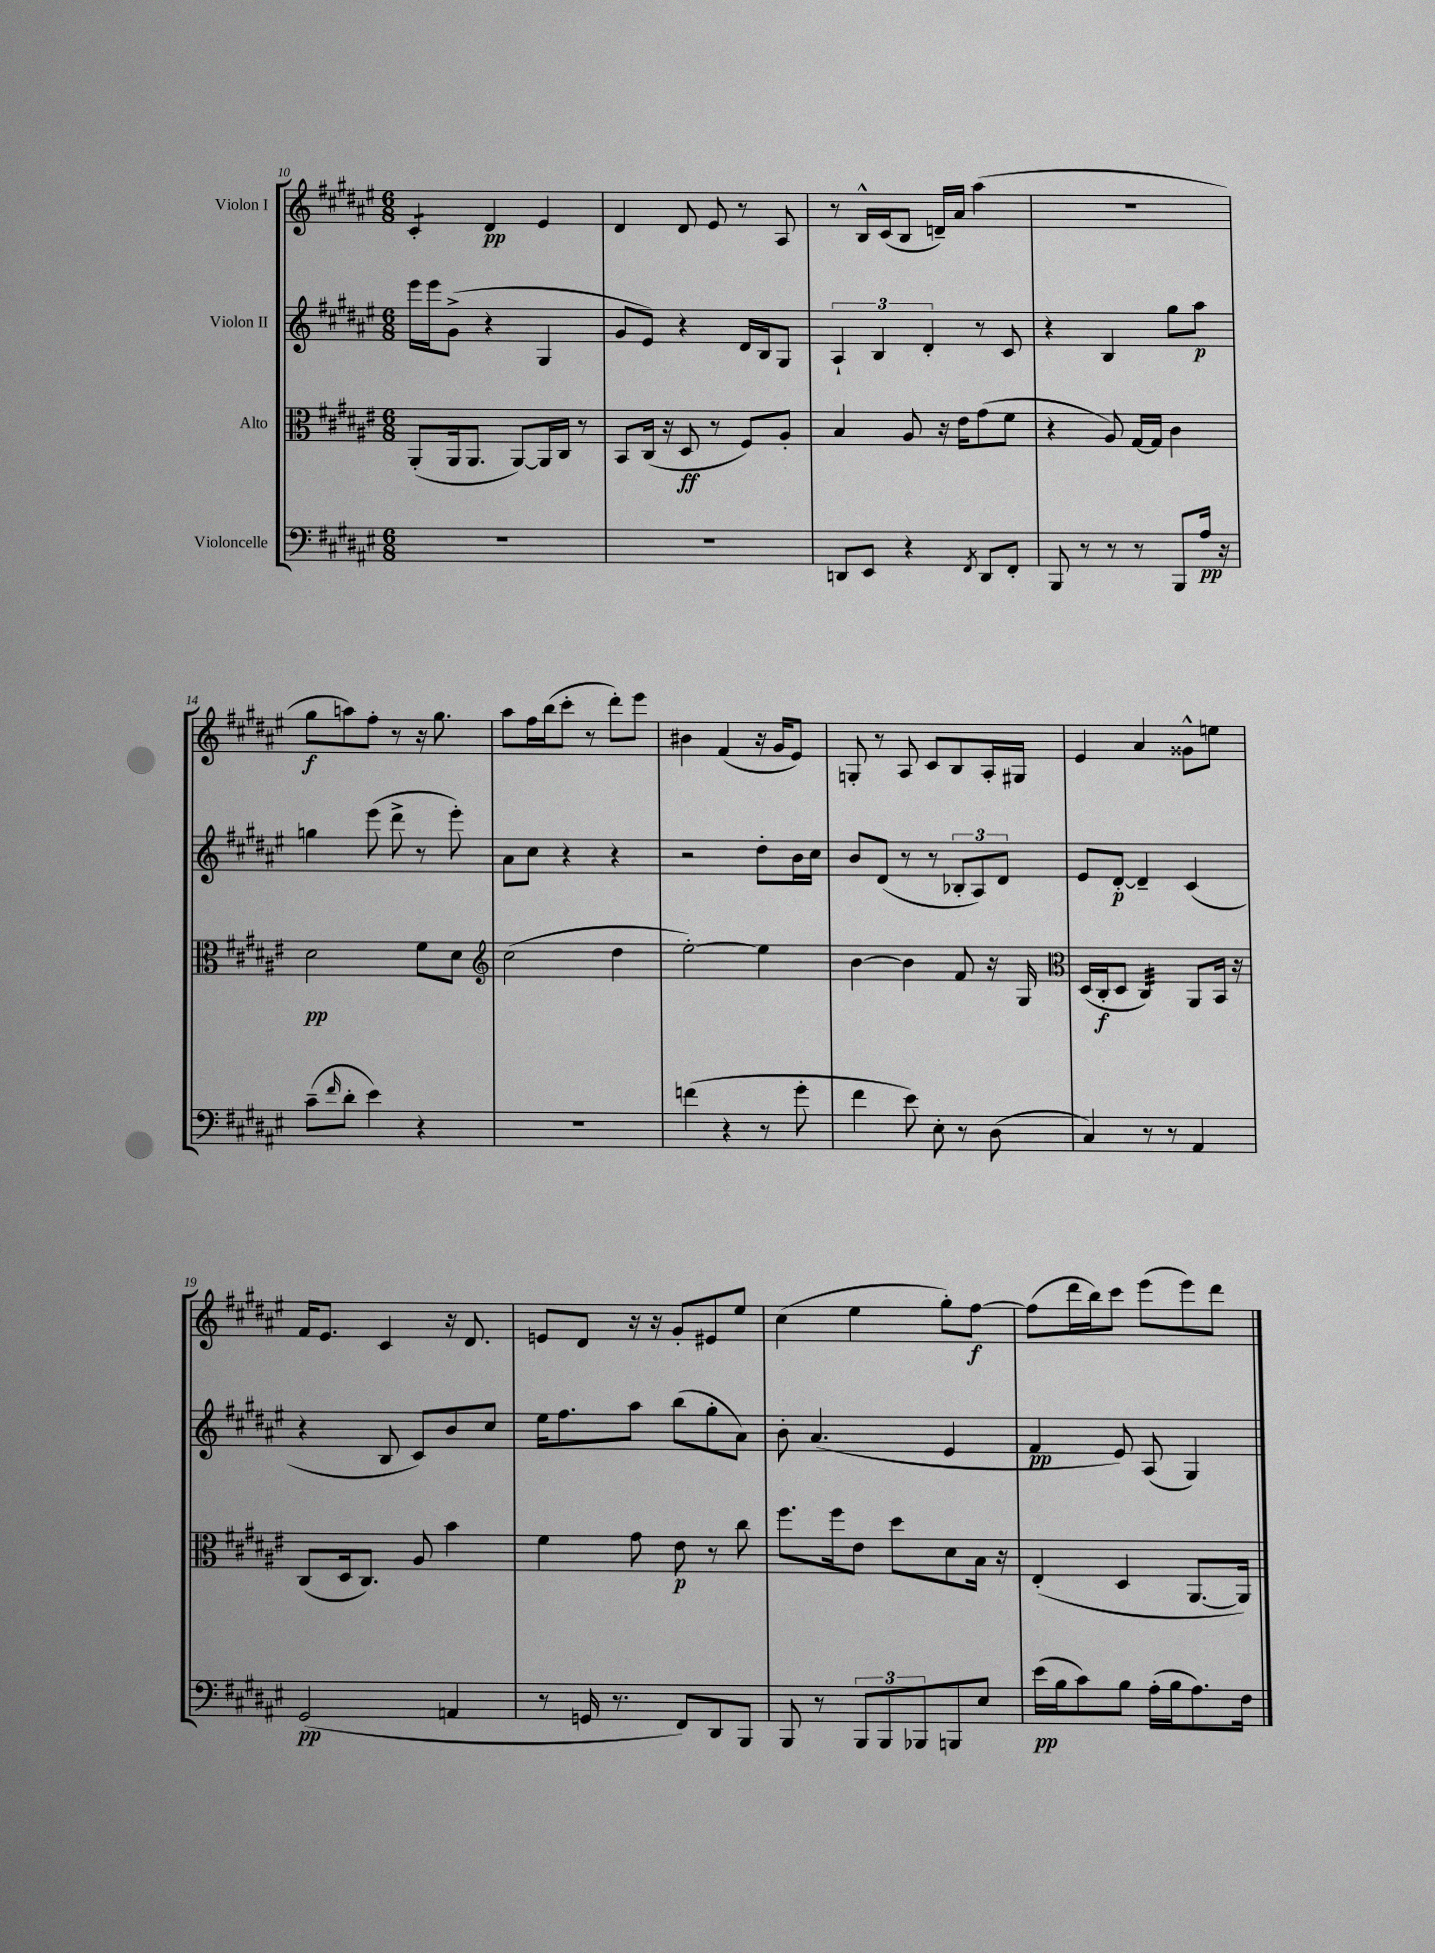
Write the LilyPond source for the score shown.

<<
\new StaffGroup <<
\new Staff = "s0" \with { instrumentName = "Violon I" } {
    \clef treble \key fis \major \numericTimeSignature \time 6/8
    cis'4:8-. dis'4\pp eis'4 |
    dis'4 dis'8 eis'8 r8 ais8 |
    r8 b16-^ cis'16( b8 d'16--) ais'16 ais''4( |
    R2. |
    gis''8\f a''8) fis''8-. r8 r16 gis''8. |
    ais''8 fis''16 b''16( cis'''8-. r8 dis'''8-.) eis'''8 |
    bis'4 fis'4( r16 gis'16 eis'8) |
    g8-. r8 ais8 cis'8 b8 ais16-. gis16 |
    eis'4 ais'4 gisis'8-^ e''8 |
    fis'16 eis'8. cis'4 r16 dis'8. |
    e'8 dis'8 r16 r16 gis'8-. eis'8 eis''8 |
    cis''4( eis''4 gis''8-.) fis''8~\f |
    fis''8( dis'''16 b''16) cis'''8 eis'''8( eis'''8) dis'''8 \bar "|." |
}
\new Staff = "s1" \with { instrumentName = "Violon II" } {
    \clef treble \key fis \major \numericTimeSignature \time 6/8
    eis'''16 eis'''16 gis'8->( r4 gis4 |
    gis'8 eis'8) r4 dis'16 b16 gis8 |
    \tuplet 3/2 { ais4-! b4 dis'4-. } r8 cis'8 |
    r4 b4 gis''8 ais''8\p |
    g''4 eis'''8( dis'''8-> r8 eis'''8-.) |
    ais'8 cis''8 r4 r4 |
    r2 dis''8-. b'16 cis''16 |
    b'8 dis'8( r8 r8 \tuplet 3/2 { bes8-. ais8) dis'8 } |
    eis'8 dis'8~-.\p dis'4-- cis'4( |
    r4 b8 cis'8) b'8 cis''8 |
    eis''16 fis''8. ais''8 b''8( gis''8-. ais'8) |
    b'8-. ais'4.( eis'4 |
    fis'4\pp eis'8) ais8( gis4) \bar "|." |
}
\new Staff = "s2" \with { instrumentName = "Alto" } {
    \clef alto \key fis \major \numericTimeSignature \time 6/8
    ais,8-.( ais,16 ais,8. ais,8~) ais,16 cis16 r8 |
    b,8 cis16( r16 dis8\ff r8 fis8) ais8-. |
    b4 ais8 r16 eis'16 gis'8( fis'8 |
    r4 ais8) gis16~ gis16 cis'4 |
    dis'2\pp fis'8 dis'8 |
    \clef treble cis''2( dis''4 |
    eis''2~-.) eis''4 |
    b'4~ b'4 fis'8 r16 gis16 |
    \clef alto dis16( cis16-.\f dis8 cis4:32) ais,8 b,16 r16 |
    cis8( dis16 cis8.) ais8 b'4 |
    fis'4 gis'8 eis'8\p r8 cis''8 |
    fis''8. fis''16 eis'8 dis''8 dis'8 b16 r16 |
    eis4-.( dis4 ais,8.~ ais,16) \bar "|." |
}
\new Staff = "s3" \with { instrumentName = "Violoncelle" } {
    \clef bass \key fis \major \numericTimeSignature \time 6/8
    R2. |
    R2. |
    d,8 eis,8 r4 \acciaccatura { fis,8 } d,8 fis,8-. |
    b,,8 r8 r8 r8 b,,8 ais16\pp r16 |
    cis'8--( \grace { fis'16 } dis'8-. eis'4) r4 |
    R2. |
    f'4( r4 r8 gis'8-. |
    fis'4 eis'8) eis8-. r8 dis8( |
    cis4) r8 r8 ais,4 |
    gis,2\pp( a,4 |
    r8 g,16 r8. fis,8) dis,8 b,,8 |
    b,,8 r8 \tuplet 3/2 { b,,8 b,,8 bes,,8 } b,,8 eis8 |
    eis'16\pp( b16 cis'8) b8 ais16-.( b16 ais8.) fis16 \bar "|." |
}
>>
>>
\layout { \context { \Score currentBarNumber = #10 } }
